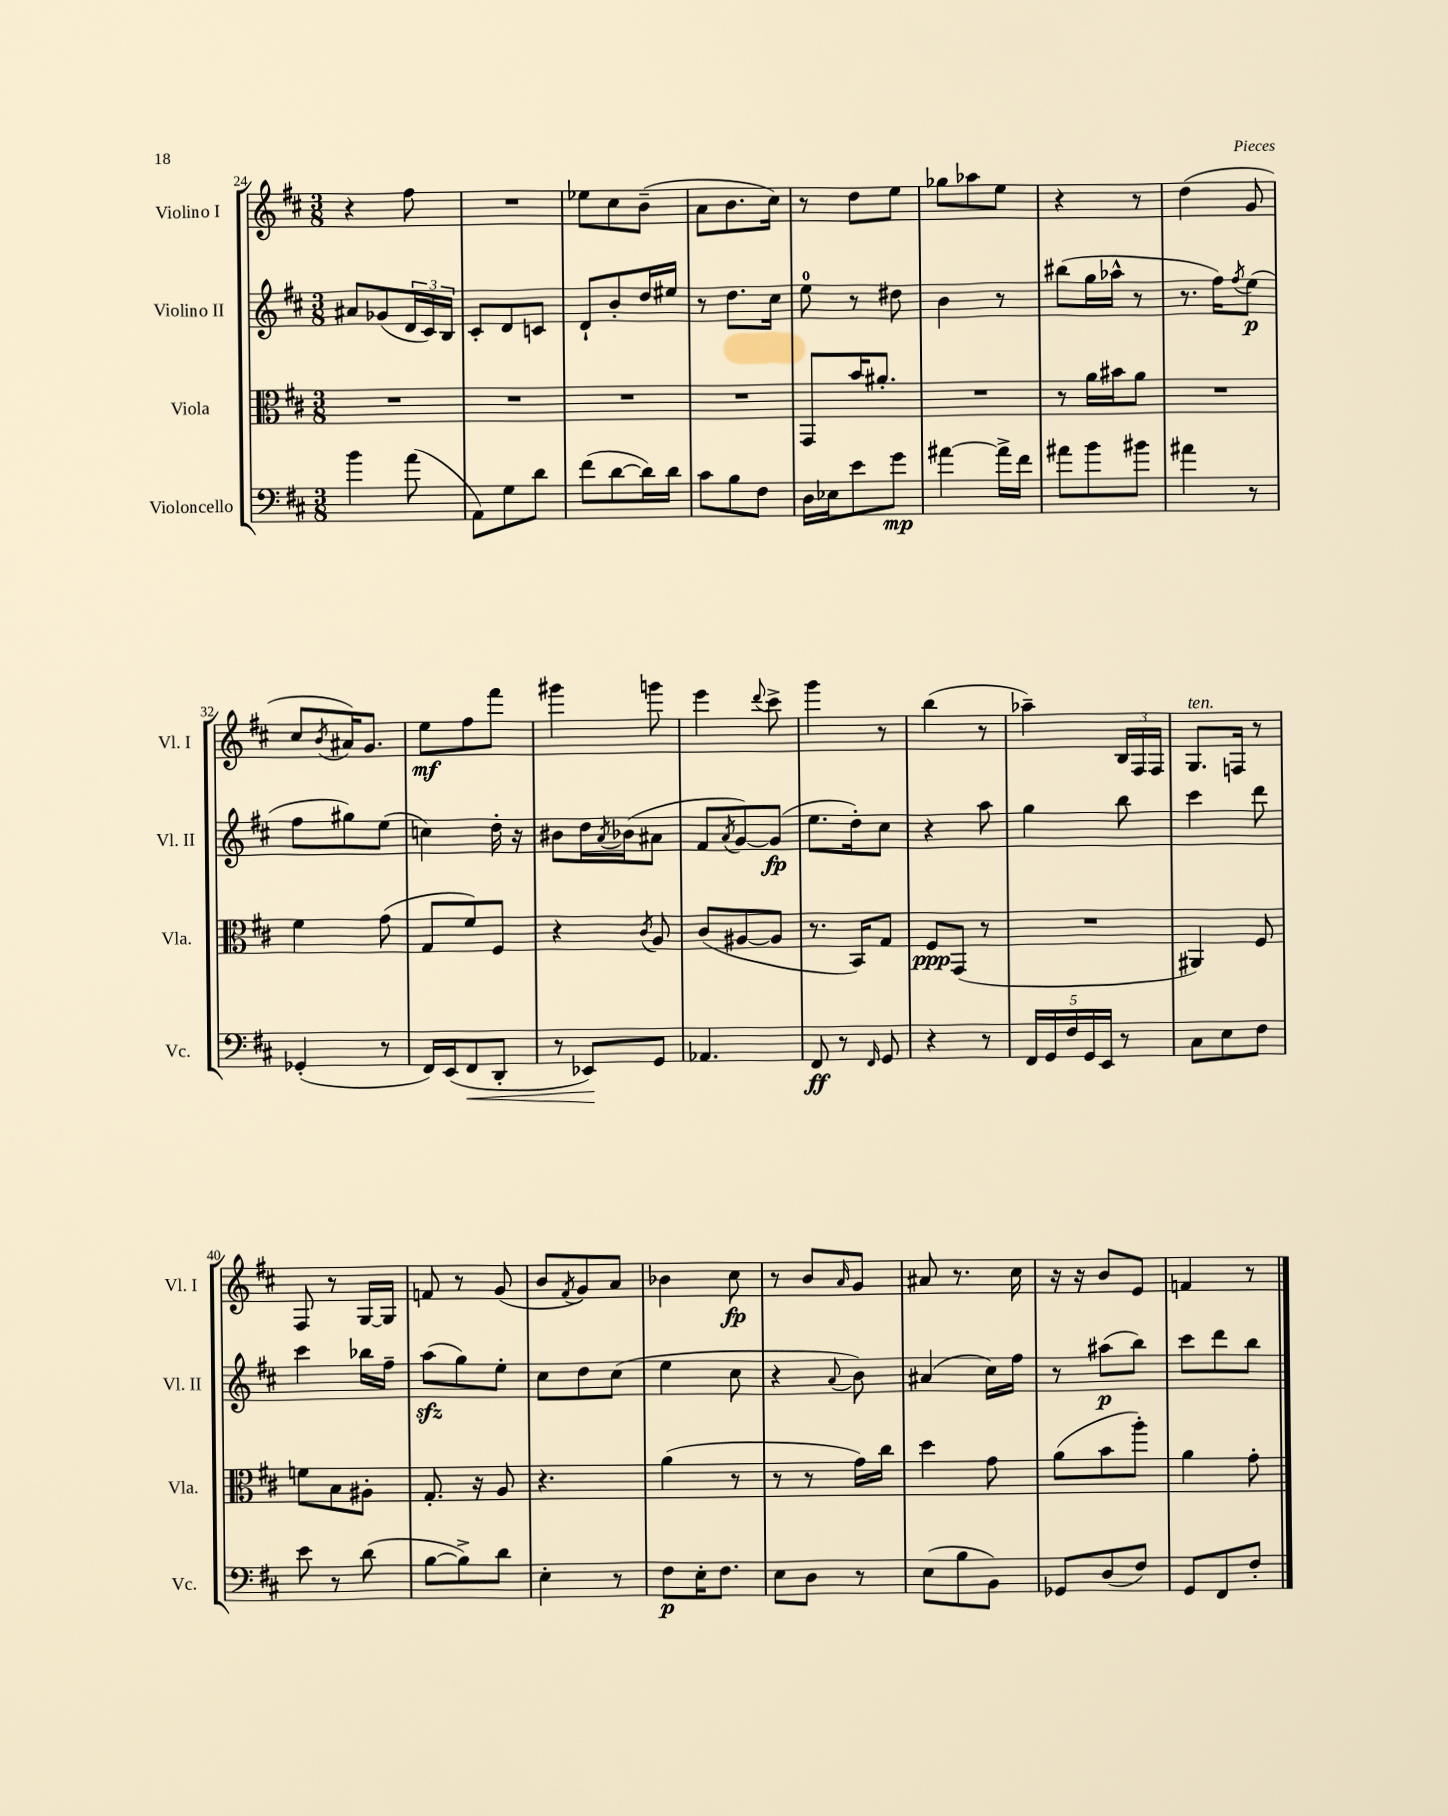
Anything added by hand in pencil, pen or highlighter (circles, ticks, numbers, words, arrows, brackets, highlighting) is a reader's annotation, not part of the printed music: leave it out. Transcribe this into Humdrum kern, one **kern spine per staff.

**kern	**dynam	**kern	**dynam	**kern	**dynam	**kern	**dynam
*part4	*part4	*part3	*part3	*part2	*part2	*part1	*part1
*staff4	*staff4	*staff3	*staff3	*staff2	*staff2	*staff1	*staff1
*I"Violoncello	*	*I"Viola	*	*I"Violino II	*	*I"Violino I	*
*I'Vc.	*	*I'Vla.	*	*I'Vl. II	*	*I'Vl. I	*
*clefF4	*	*clefC3	*	*clefG2	*	*clefG2	*
*k[f#c#]	*	*k[f#c#]	*	*k[f#c#]	*	*k[f#c#]	*
*M3/8	*	*M3/8	*	*M3/8	*	*M3/8	*
=24	=24	=24	=24	=24	=24	=24	=24
4b\	.	4.r	.	8a#X/L	.	4r	.
.	.	.	.	(8g-X/	.	.	.
(8a\	.	.	.	24d/L	.	8ff#\	.
.	.	.	.	24c#/)	.	.	.
.	.	.	.	24B/JJ	.	.	.
=25	=25	=25	=25	=25	=25	=25	=25
8AA\L)	.	4.r	.	8c#'/L	.	4.r	.
8G\	.	.	.	8d/	.	.	.
8d\J	.	.	.	8cn/J	.	.	.
=26	=26	=26	=26	=26	=26	=26	=26
(8f#\L	.	4.r	.	8d`/L	.	8ee-X\L	.
[8d\	.	.	.	8b'/	.	8cc#\	.
16d\L])	.	.	.	16dd/L	.	(8b~\J	.
16d\JJ	.	.	.	16ee#X/JJ	.	.	.
=27	=27	=27	=27	=27	=27	=27	=27
8c#\L	.	4.r	.	8r	.	8a\L	.
8B\	.	.	.	8.dd\L	.	8.b\	.
8F#\J	.	.	.	.	.	.	.
.	.	.	.	16cc#\Jk	.	16cc#\Jk)	.
=28	=28	=28	=28	=28	=28	=28	=28
16D\LL	.	8GG/L	.	8ee\	.	8r	.
16E-X\J	.	.	.	.	.	.	.
8e\	.	16b/K	.	8r	.	8dd\L	.
.	.	8.a#X'/J	.	.	.	.	.
8g\J	mp	.	.	8dd#X\	.	8ee\J	.
=29	=29	=29	=29	=29	=29	=29	=29
[4a#X\	.	4.r	.	4b\	.	8gg-X\L	.
.	.	.	.	.	.	8aa-X\	.
16a#^\LL]	.	.	.	8r	.	8ee\J	.
16f#\JJ	.	.	.	.	.	.	.
=30	=30	=30	=30	=30	=30	=30	=30
8a#X\L	.	8r	.	(8bb#X\L	.	4r	.
8b\	.	16a\LL	.	16gg\L	.	.	.
.	.	16b#X\J	.	16aa-X^^\JJ	.	.	.
8b#X\J	.	8a\J	.	8r	.	8r	.
=31	=31	=31	=31	=31	=31	=31	=31
4a#X\	.	4.r	.	8.r	.	(4dd\	.
.	.	.	.	16ff#\KL)	.	.	.
.	.	.	.	8qff#/	.	.	.
8r	.	.	.	(8ee\J	p	8g/	.
!!LO:LB:g=z
=32	=32	=32	=32	=32	=32	=32	=32
(4GG-X'/	.	4f#\	.	8ff#\L	.	8cc#/L	.
.	.	.	.	.	.	8qb/	.
.	.	.	.	8gg#X\)	.	16a#X/K)	.
.	.	.	.	.	.	8.g/J	.
8r	.	(8g\	.	(8ee\J	.	.	.
=33	=33	=33	=33	=33	=33	=33	=33
16FF#/LL)	.	8G/L	.	4ccn\)	.	8ee\L	mf
(16EE/J	.	.	.	.	.	.	.
!	!LO:HP:b	!	!	!	!	!	!
8FF#/	<	8f#/)	.	.	.	8ff#\	.
8DD'/J	.	8F#/J	.	16dd'\	.	8fff#\J	.
.	.	.	.	16r	.	.	.
=34	=34	=34	=34	=34	=34	=34	=34
8r	.	4r	.	8b#X\L	.	4ggg#X\	.
8EE-X/L)	.	.	.	16dd\L	.	.	.
.	.	.	.	8qa/	.	.	.
.	.	.	.	(16b-X\J	.	.	.
.	.	8qc#/	.	.	.	.	.
8GG/J	[	8A/	.	8a#X\J	.	8gggn\	.
=35	=35	=35	=35	=35	=35	=35	=35
4.AA-X/	.	(8c#/L	.	8f#/L	.	4eee\	.
.	.	.	.	8qa/	.	.	.
.	.	[8A#X/	.	[8g/)	.	.	.
.	.	.	.	.	.	8qqddd/	.
.	.	8A#/J]	.	(8g/J]	fp	8ccc#^\	.
=36	=36	=36	=36	=36	=36	=36	=36
8FF#/	ff	8.r	.	8.ee\L	.	4ggg\	.
8r	.	.	.	.	.	.	.
.	.	16BB/KL)	.	16dd'\k)	.	.	.
16qqFF#/	.	.	.	.	.	.	.
8GG/	.	8G/J	.	8cc#\J	.	8r	.
=37	=37	=37	=37	=37	=37	=37	=37
4r	.	8F#/L	ppp	4r	.	(4bb\	.
.	.	(8GG/J	.	.	.	.	.
8r	.	8r	.	8aa\	.	8r	.
=38	=38	=38	=38	=38	=38	=38	=38
20FF#/LL	.	4.r	.	4gg\	.	4aa-X~\)	.
20GG/	.	.	.	.	.	.	.
20F#/	.	.	.	.	.	.	.
20GG/	.	.	.	.	.	.	.
20EE/JJ	.	.	.	.	.	.	.
8r	.	.	.	8bb\	.	24B/LL	.
.	.	.	.	.	.	24F#/	.
.	.	.	.	.	.	24F#/JJ	.
=39	=39	=39	=39	=39	=39	=39	=39
!	!	!	!	!	!	!LO:TX:a:i:t=ten.	!
8C#\L	.	4AA#X/)	.	4ccc#\	.	8.G/L	.
8E\	.	.	.	.	.	.	.
.	.	.	.	.	.	16Fn/Jk	.
8F#\J	.	8F#/	.	8ddd\	.	8r	.
!!LO:LB:g=z
=40	=40	=40	=40	=40	=40	=40	=40
8e\	.	8fn\L	.	4ccc#\	.	8F#/	.
8r	.	8B\	.	.	.	8r	.
(8d\	.	8A#X'\J	.	16bb-X\LL	.	[16G/LL	.
.	.	.	.	16ff#~\JJ	.	16G/JJ]	.
=41	=41	=41	=41	=41	=41	=41	=41
[8B\L	.	8.G'/	.	(8aazz\L	.	8fn/	.
8B^\])	.	.	.	8gg\)	.	8r	.
.	.	16r	.	.	.	.	.
8d\J	.	8A/	.	8ee'\J	.	(8g/	.
=42	=42	=42	=42	=42	=42	=42	=42
4E'\	.	4.r	.	8cc#\L	.	8b/L	.
.	.	.	.	.	.	8qf#/	.
.	.	.	.	8dd\	.	8g/)	.
8r	.	.	.	(8cc#\J	.	8a/J	.
=43	=43	=43	=43	=43	=43	=43	=43
8F#\L	p	(4a\	.	4ee\	.	4b-X\	.
16E'\K	.	.	.	.	.	.	.
8.F#\J	.	.	.	.	.	.	.
.	.	8r	.	8cc#\	.	8cc#\	fp
=44	=44	=44	=44	=44	=44	=44	=44
8E\L	.	8r	.	4r	.	8r	.
8D\J	.	8r	.	.	.	8b/L	.
.	.	.	.	8qqa/	.	16qqa/	.
8r	.	16g\LL)	.	8b\)	.	8g/J	.
.	.	16cc#\JJ	.	.	.	.	.
=45	=45	=45	=45	=45	=45	=45	=45
(8E\L	.	4dd\	.	(4a#X/	.	8a#X/	.
8B\	.	.	.	.	.	8.r	.
8BB\J)	.	8g\	.	16cc#\LL)	.	.	.
.	.	.	.	16ff#\JJ	.	16cc#\	.
=46	=46	=46	=46	=46	=46	=46	=46
8GG-X/L	.	(8a\L	.	8r	.	16r	.
.	.	.	.	.	.	16r	.
(8D/	.	8b\	.	(8aa#X\L	p	8b/L	.
8F#/J)	.	8aa'\J)	.	8bb\J)	.	8e/J	.
=47	=47	=47	=47	=47	=47	=47	=47
8GG/L	.	4a\	.	8ccc#\L	.	4fn/	.
8FF#/	.	.	.	8ddd\	.	.	.
8F#'/J	.	8g'\	.	8bb\J	.	8r	.
==	==	==	==	==	==	==	==
*-	*-	*-	*-	*-	*-	*-	*-
